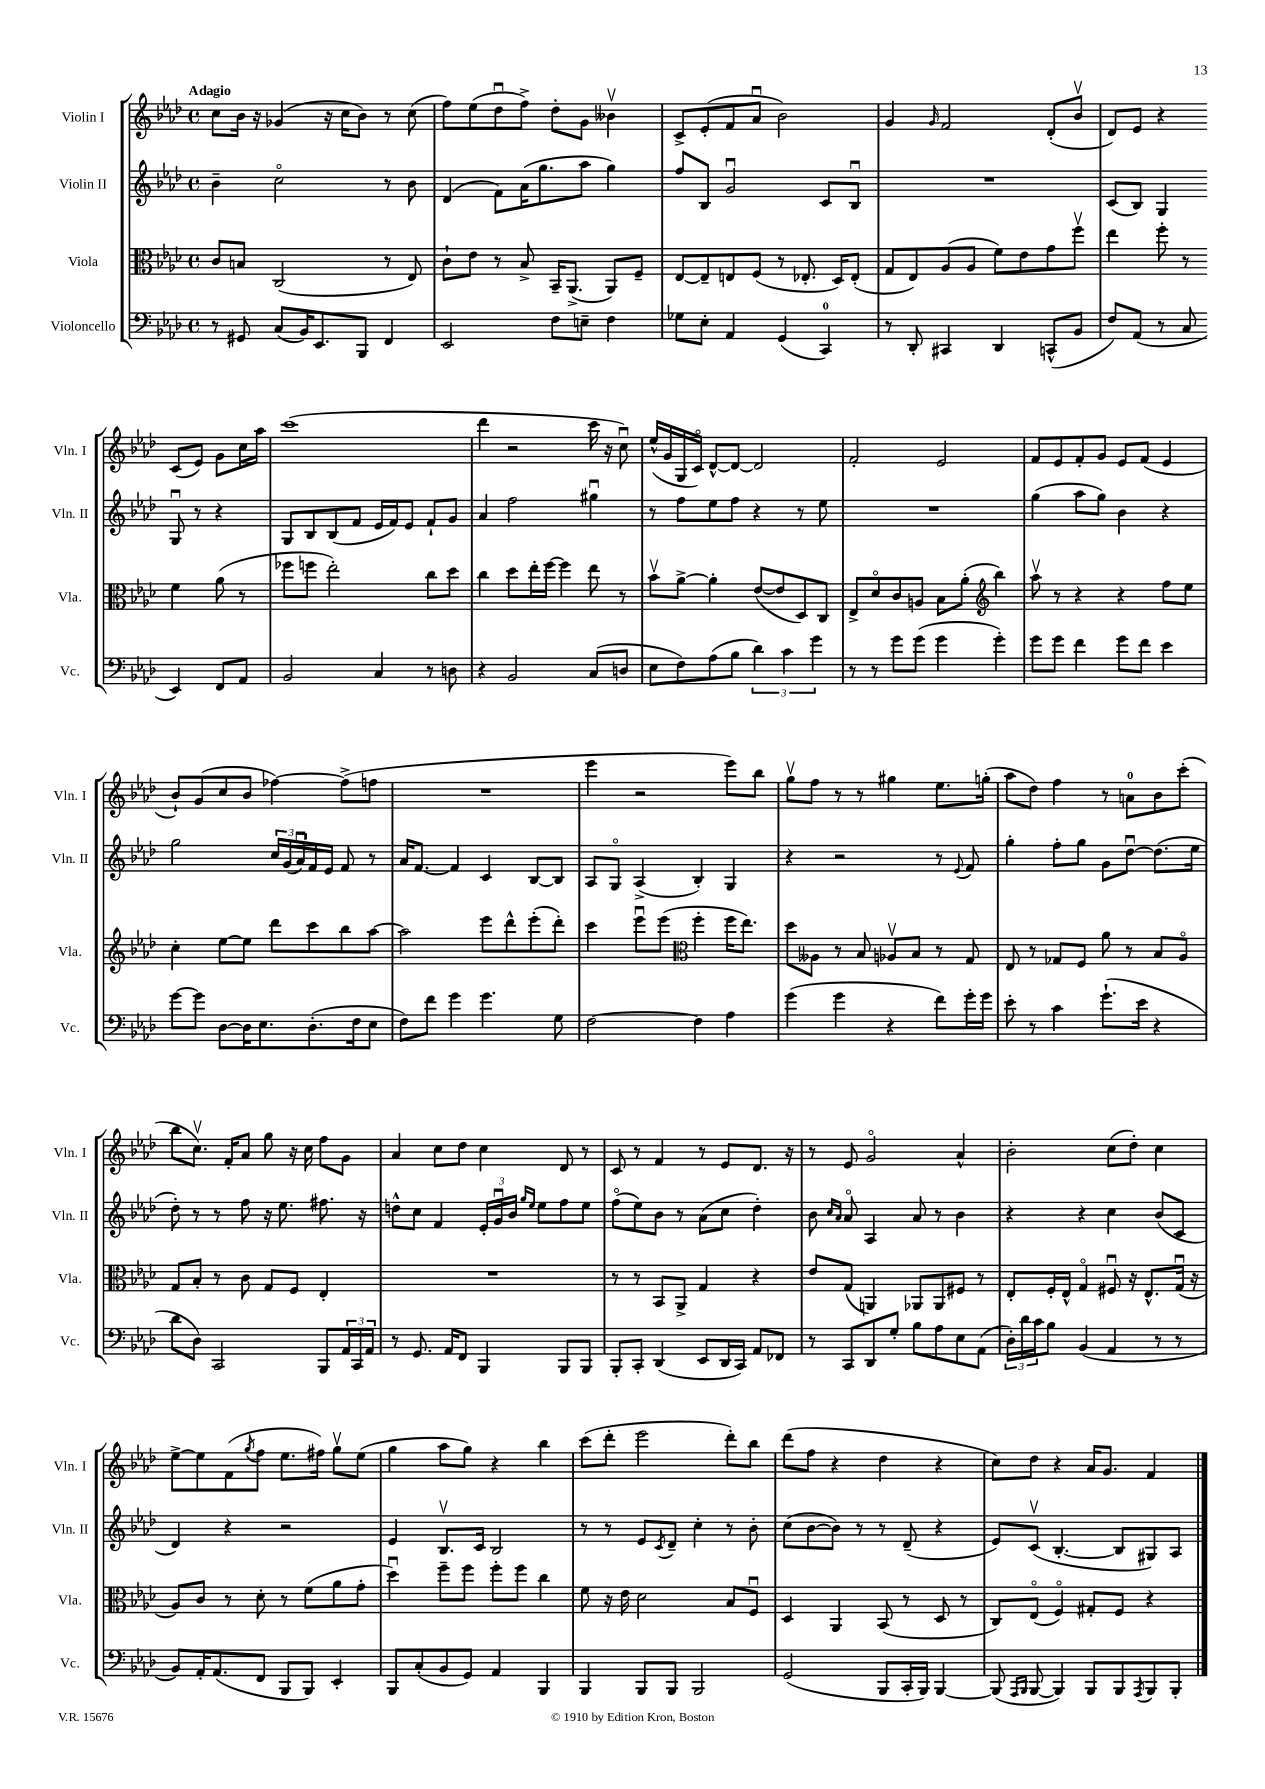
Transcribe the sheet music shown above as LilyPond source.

<<
\new StaffGroup <<
\new Staff = "s0" \with { instrumentName = "Violin I" shortInstrumentName = "Vln. I" } {
    \clef treble \key aes \major \defaultTimeSignature \time 4/4 \tempo "Adagio"
    c''8 bes'16 r16 ges'4( r16 c''16 bes'8) r8 c''8( |
    f''8) ees''8( des''8\downbow f''8->) des''8-. g'8 beses'4\upbow |
    c'8-> ees'8-.( f'8 aes'8\downbow bes'2) |
    g'4 \grace { g'16 } f'2 des'8-.( bes'8\upbow |
    des'8) ees'8 r4 c'8( ees'8) g'8 c''16 aes''16 |
    c'''1( |
    des'''4 r2 c'''16 r16 c''8\downbow) |
    ees''16-^( g'16 g16 c'16\flageolet) des'8~-^ des'8~ des'2 |
    f'2-. ees'2 |
    f'8 ees'8 f'8-. g'8 ees'8 f'8( ees'4 |
    bes'8-!) g'8( c''8 bes'8 fes''4~) fes''8->( f''8 |
    R1 |
    ees'''4 r2 ees'''8) bes''8 |
    g''8\upbow f''8 r8 r8 gis''4 ees''8. g''16-.( |
    aes''8 des''8) f''4 r8 a'8-0 bes'8 c'''8-.( |
    bes''8 c''8.\upbow) f'16-. aes'8 g''8 r16 c''16 f''8 g'8 |
    aes'4 c''8 des''8 c''4 des'8 r8 |
    c'8 r8 f'4 r8 ees'8 des'8. r16 |
    r8 ees'8 g'2\flageolet aes'4-^ |
    bes'2-. c''8( des''8-.) c''4 |
    ees''8~-> ees''8 f'8( \acciaccatura { g''8 } f''8 ees''8. fis''16) g''8\upbow ees''8( |
    g''4 aes''8 g''8) r4 bes''4 |
    c'''8( des'''8-. ees'''2 des'''8-.) bes''8 |
    des'''8( f''8 r4 des''4 r4 |
    c''8) des''8 r4 aes'16 g'8. f'4 \bar "|." |
}
\new Staff = "s1" \with { instrumentName = "Violin II" shortInstrumentName = "Vln. II" } {
    \clef treble \key aes \major \defaultTimeSignature \time 4/4
    bes'4-- c''2\flageolet r8 bes'8 |
    des'4( f'8) aes'16( g''8. aes''8 g''4) |
    f''8 bes8 g'2\downbow c'8 bes8\downbow |
    R1 |
    c'8( bes8) g4 g8\downbow r8 r4 |
    g8 bes8 bes8( f'8 ees'16 f'16) ees'8 f'8-! g'8 |
    aes'4 f''2 gis''4\downbow |
    r8 f''8 ees''8 f''8 r4 r8 ees''8 |
    R1 |
    g''4( aes''8 g''8) bes'4 r4 |
    g''2 \tuplet 3/2 { c''16 g'16( aes'16\downbow) } f'16 ees'16 f'8 r8 |
    aes'16 f'8.~ f'4 c'4 bes8~ bes8 |
    aes8 g8\flageolet aes4->( bes4-.) g4 |
    r4 r2 r8 \appoggiatura { ees'8 } f'8 |
    g''4-. f''8-. g''8 g'8 des''8~\downbow des''8.( ees''16 |
    des''8-.) r8 r8 f''8 r16 ees''8. fis''8. r16 |
    d''8-^ c''8 f'4 \tuplet 3/2 { ees'16-. g'16\downbow bes'16 } \grace { g''16 ees''16 } ees''8 f''8 ees''8 |
    f''8\flageolet( ees''8) bes'8 r8 aes'8( c''8 des''4-.) |
    bes'8 \grace { c''16 aes'16 } aes'8\flageolet aes4 aes'8 r8 bes'4 |
    r4 r4 c''4 bes'8( c'8 |
    des'4) r4 r2 |
    ees'4 bes8.\upbow c'16 bes2 |
    r8 r8 ees'8 \acciaccatura { c'8 } des'8-- c''4-. r8 bes'8-. |
    c''8( bes'8~ bes'8) r8 r8 des'8--( r4 |
    ees'8) c'8\upbow( bes4.~-. bes8 gis8) aes8 \bar "|." |
}
\new Staff = "s2" \with { instrumentName = "Viola" shortInstrumentName = "Vla." } {
    \clef alto \key aes \major \defaultTimeSignature \time 4/4
    c'8 b8 c2( r8 ees8) |
    c'8-! ees'8 r8 bes8-> bes,16-- aes,8.->( aes,8) f8-- |
    ees8~ ees8-- e8 f8( r8 ees8.-. des16) ees8-.( |
    g8 ees8) aes8( aes8 f'8) ees'8 g'8 f''8\upbow |
    ees''4 f''8-. r8 f'4 aes'8( r8 |
    fes''8 f''8 ees''2-.) c''8 des''8 |
    c''4 des''8 ees''16-. f''16~ f''4 ees''8 r8 |
    bes'8\upbow aes'8~-> aes'4-. ees'8~( ees'8 des8) c8 |
    ees8-> des'8\flageolet c'8 a8 bes8 aes'8-.( \clef treble bes''4) |
    aes''8\upbow r8 r4 r4 f''8 ees''8 |
    c''4-. ees''8~ ees''8 des'''8 c'''8 bes''8 aes''8~ |
    aes''2 ees'''8 des'''8-^ ees'''8-.( des'''8-.) |
    c'''4 ees'''8\downbow ees'''8( \clef alto f''4-. f''16 ees''8.) |
    des''8 aeses8 r8 bes8 aes8\upbow bes8 r8 g8 |
    ees8 r8 ges8 f8 aes'8 r8 bes8 aes8\flageolet |
    g8 bes8-. r8 c'8 g8 f8 ees4-. |
    R1 |
    r8 r8 bes,8 aes,8-> g4 r4 |
    ees'8 g8( a,4) aes,8 aes,8 fis8 r8 |
    ees8-. f16-. ees16-^ g4\flageolet fis8\downbow r16 ees8.-^ g16\downbow( r16 |
    aes8) c'8 r8 des'8-. r8 f'8( aes'8 g'8-. |
    des''4\downbow) f''8-- f''8 f''8-. f''8 c''4 |
    f'8 r16 ees'16 des'2 bes8 f8\downbow |
    des4 aes,4 bes,8( r8 des8 r8 |
    c8) ees8\flageolet( f4\flageolet) gis8-. f8 r4 \bar "|." |
}
\new Staff = "s3" \with { instrumentName = "Violoncello" shortInstrumentName = "Vc." } {
    \clef bass \key aes \major \defaultTimeSignature \time 4/4
    r8 gis,8 c8( bes,16) ees,8. bes,,8 f,4 |
    ees,2 f8 e8-- f4 |
    ges8 ees8-. aes,4 g,4( c,4-0) |
    r8 des,8-. cis,4 des,4 c,8-^( bes,8 |
    f8) aes,8( r8 c8 ees,4) f,8 aes,8 |
    bes,2 c4 r8 d8 |
    r4 bes,2 c8( d8 |
    ees8 f8) aes8( bes8 \tuplet 3/2 { des'4) c'4 g'4 } |
    r8 r8 g'8 g'8( g'4 g'4-.) |
    g'8 g'8 f'4 g'8 f'8 ees'4 |
    g'8~ g'8 des8~ des16 ees8. des8.-.( f16 ees8 |
    f8) f'8 g'4 g'4. g8 |
    f2~ f4 aes4 |
    g'4( g'4 r4 f'8) g'16-. g'16 |
    ees'8-. r8 c'4 g'8.-!( ees'16 r4 |
    des'8 des8) c,2 bes,,8 \tuplet 3/2 { aes,16 c,16 aes,16 } |
    r8 g,8. aes,16 f,8 bes,,4 bes,,8 bes,,8 |
    bes,,8-. c,8-. des,4( ees,8 des,16 c,16) aes,8 fes,8 |
    r8 c,8 des,8 g8-. bes8 aes8 ees8 aes,8( |
    \tuplet 3/2 { des16-.) des'16 c'16 } bes8 bes,4( aes,4 r8 r8 |
    bes,8) aes,16-. aes,8.( f,8 bes,,8 bes,,8) ees,4-. |
    bes,,8 c8-.( bes,8 g,8) aes,4 bes,,4 |
    bes,,4 bes,,8 bes,,8 bes,,2 |
    g,2( bes,,8 c,16-. bes,,16) bes,,4~ |
    bes,,8( \grace { aes,,16 bes,,16 } bes,,8~ bes,,4) bes,,8 bes,,8 \acciaccatura { aes,,8 } bes,,8 bes,,8-. \bar "|." |
}
>>
>>
\layout { \context { \Score \remove "Bar_number_engraver" } }
